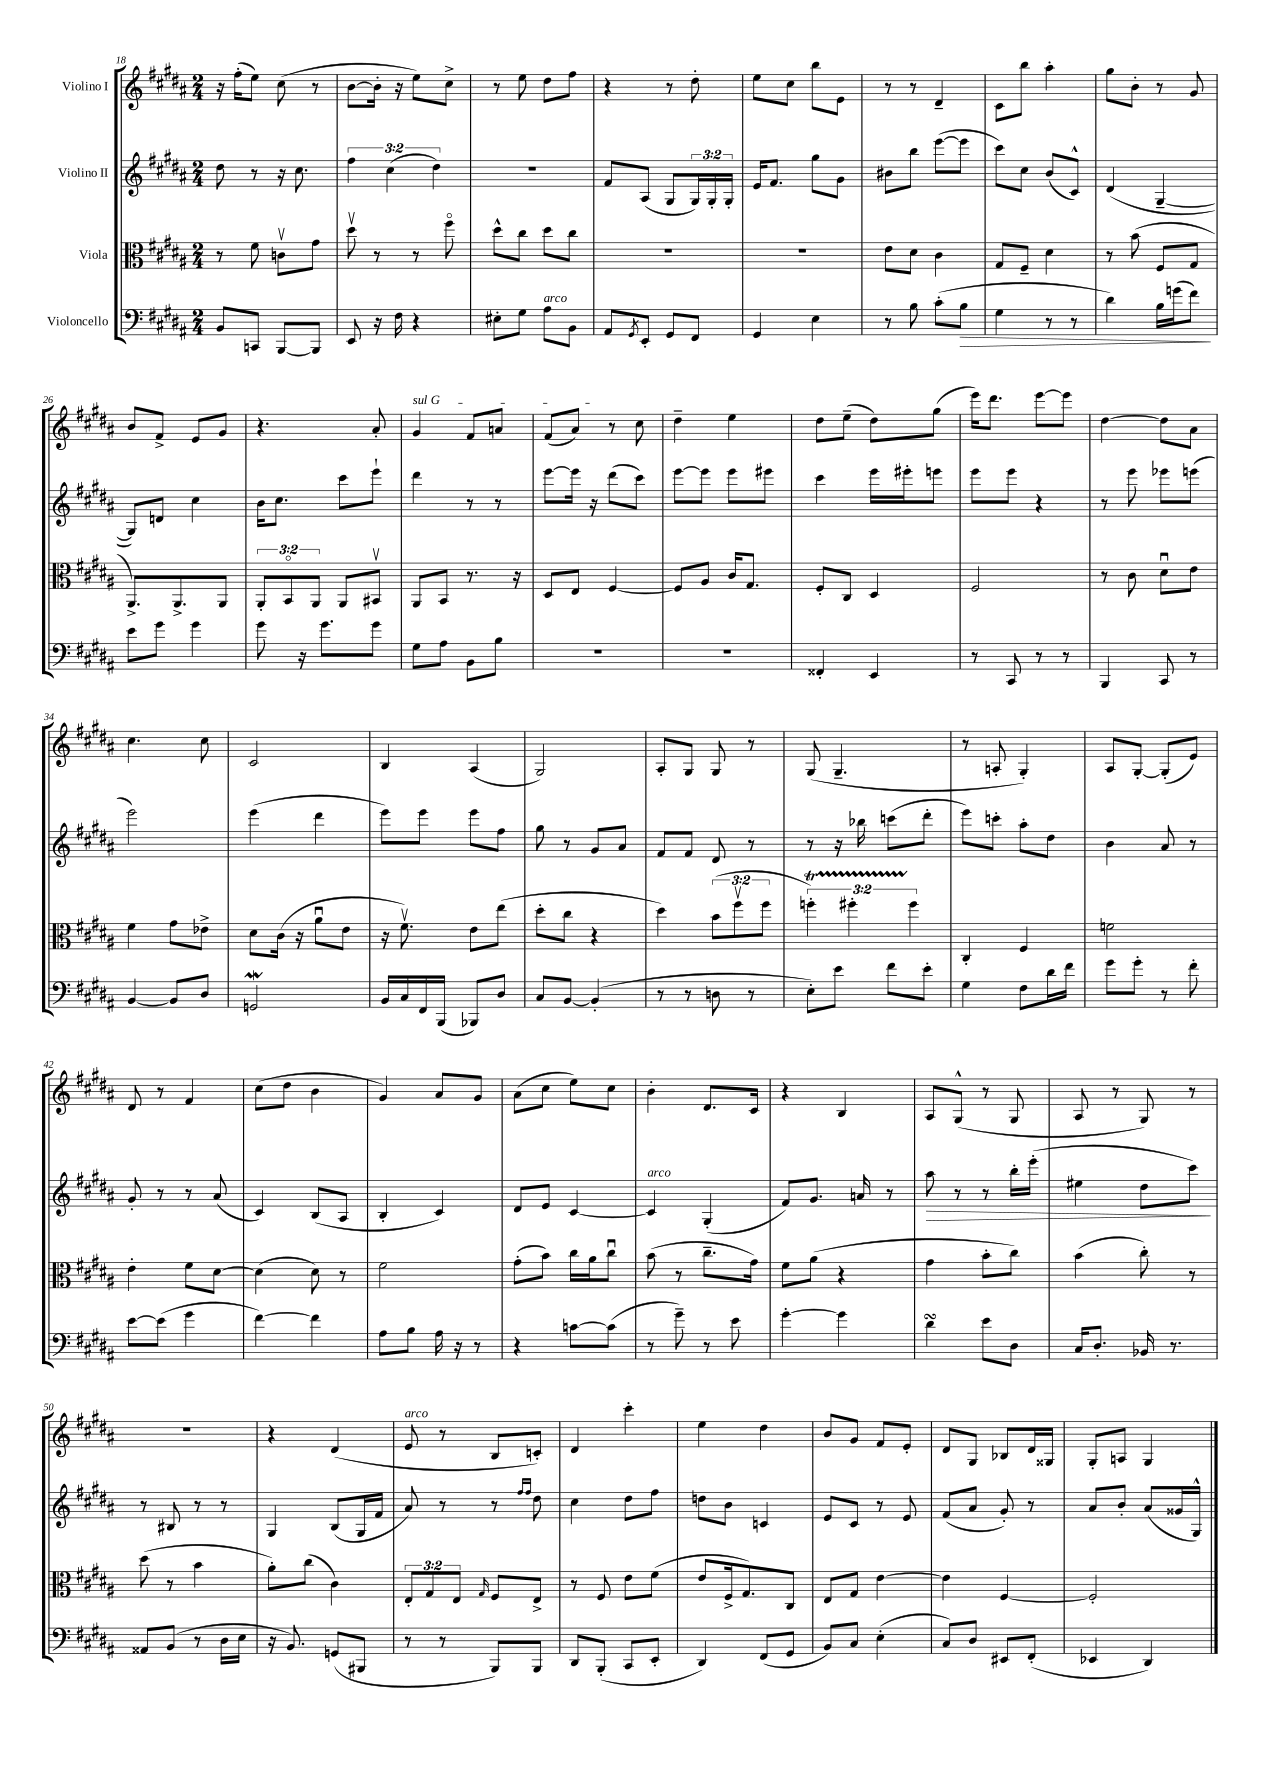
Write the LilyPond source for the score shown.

<<
\new StaffGroup <<
\new Staff = "s0" \with { instrumentName = "Violino I" } {
    \clef treble \key b \major \numericTimeSignature \time 2/4
    r16 fis''16-.( e''8) cis''8( r8 |
    b'8~ b'16-. r16 e''8) cis''8-> |
    r8 e''8 dis''8 fis''8 |
    r4 r8 dis''8-. |
    e''8 cis''8 b''8 e'8 |
    r8 r8 dis'4-- |
    cis'8 b''8 ais''4-. |
    gis''8 b'8-. r8 gis'8 |
    b'8 fis'8-> e'8 gis'8 |
    r4. ais'8-. |
    \once \override TextSpanner.bound-details.left.text = \markup { \italic "sul G" } gis'4\startTextSpan fis'8 a'8 |
    fis'8( ais'8\stopTextSpan) r8 cis''8 |
    dis''4-- e''4 |
    dis''8 e''8--( dis''8) gis''8( |
    e'''16) dis'''8. e'''8~ e'''8 |
    dis''4~ dis''8 ais'8 |
    cis''4. cis''8 |
    cis'2 |
    b4 ais4( |
    gis2) |
    ais8-. gis8 gis8 r8 |
    gis8( gis4.-- |
    r8 a8-. gis4-.) |
    ais8 gis8~-. gis8-.( e'8) |
    dis'8 r8 fis'4 |
    cis''8( dis''8 b'4 |
    gis'4) ais'8 gis'8 |
    ais'8( cis''8 e''8) cis''8 |
    b'4-. dis'8. cis'16 |
    r4 b4 |
    ais8 gis8-^( r8 gis8 |
    ais8 r8 gis8) r8 |
    r2 |
    r4 dis'4( |
    e'8^\markup { \italic "arco" } r8 b8 c'8-.) |
    dis'4 cis'''4-. |
    e''4 dis''4 |
    b'8 gis'8 fis'8 e'8-. |
    dis'8 gis8 bes8 dis'16 gisis16 |
    gis8-. a8 gis4 \bar "|." |
}
\new Staff = "s1" \with { instrumentName = "Violino II" } {
    \clef treble \key b \major \numericTimeSignature \time 2/4 \override Staff.TupletNumber.text = #tuplet-number::calc-fraction-text
    dis''8 r8 r16 cis''8. |
    \tuplet 3/2 { fis''4 cis''4( dis''4) } |
    R2 |
    fis'8 ais8( gis8 \tuplet 3/2 { gis16) gis16-. gis16-. } |
    e'16 fis'8. gis''8 gis'8 |
    bis'8 b''8 e'''8~( e'''8 |
    cis'''8) cis''8 b'8( cis'8-^) |
    dis'4( gis4~-- |
    gis8) d'8 cis''4 |
    b'16 cis''8. cis'''8 e'''8-! |
    dis'''4 r8 r8 |
    e'''8~ e'''16 r16 dis'''8( cis'''8) |
    e'''8~ e'''8 e'''8 eis'''8 |
    cis'''4 e'''16 eis'''16-. e'''8 |
    e'''8 e'''8 r4 |
    r8 e'''8 ees'''8 e'''8( |
    e'''2) |
    e'''4( dis'''4 |
    e'''8) e'''8 e'''8 fis''8 |
    gis''8 r8 gis'8 ais'8 |
    fis'8 fis'8 dis'8 r8 |
    r8 r16 bes''16 c'''8( dis'''8-. |
    e'''8) c'''8-. ais''8-. dis''8 |
    b'4 ais'8 r8 |
    gis'8-. r8 r8 ais'8( |
    cis'4) b8( ais8 |
    b4-. cis'4) |
    dis'8 e'8 cis'4~ |
    cis'4^\markup { \italic "arco" } gis4-.( |
    fis'8) gis'8. a'16 r8 |
    ais''8\> r8 r8 b''16-. e'''16-.( |
    eis''4 dis''8 cis'''8\!) |
    r8 bis8 r8 r8 |
    gis4 b8( gis16 fis'16 |
    ais'8) r8 r8 \grace { fis''16 fis''16 } dis''8 |
    cis''4 dis''8 fis''8 |
    d''8 b'8 c'4 |
    e'8 cis'8 r8 e'8 |
    fis'8( ais'8 gis'8-.) r8 |
    ais'8 b'8-. ais'8( gisis'16 gis16-^) \bar "|." |
}
\new Staff = "s2" \with { instrumentName = "Viola" } {
    \clef alto \key b \major \numericTimeSignature \time 2/4 \override Staff.TupletNumber.text = #tuplet-number::calc-fraction-text
    r8 fis'8 c'8\upbow gis'8 |
    dis''8\upbow r8 r8 fis''8\flageolet |
    dis''8-^ cis''8 dis''8 cis''8 |
    R2 |
    R2 |
    e'8 dis'8 cis'4 |
    gis8 fis8-- dis'4 |
    r8 b'8( fis8 gis8 |
    ais,8.->) ais,8.-> ais,8 |
    \tuplet 3/2 { ais,8-. b,8\flageolet ais,8 } ais,8 bis,8\upbow |
    ais,8 b,8 r8. r16 |
    dis8 e8 fis4~ |
    fis8 ais8 cis'16 gis8. |
    fis8-. cis8 dis4 |
    fis2 |
    r8 cis'8 dis'8\downbow e'8 |
    fis'4 gis'8 ees'8-> |
    dis'8 cis'16( r16 ais'8\downbow e'8 |
    r16 fis'8.\upbow) e'8 e''8( |
    dis''8-. cis''8 r4 |
    dis''4) \tuplet 3/2 { b'8( fis''8\upbow fis''8 } |
    \tuplet 3/2 { f''4-.\startTrillSpan) fis''4-. fis''4\stopTrillSpan } |
    cis4-. fis4 |
    f'2 |
    e'4-. fis'8 dis'8~ |
    dis'4( dis'8) r8 |
    fis'2 |
    gis'8-.( b'8) cis''16 ais'16 cis''8\downbow |
    b'8( r8 cis''8.-- gis'16) |
    fis'8 ais'8( r4 |
    gis'4 b'8-. cis''8) |
    b'4( cis''8-.) r8 |
    dis''8( r8 b'4 |
    ais'8-.) cis''8( cis'4) |
    \tuplet 3/2 { e8-. gis8 e8 } \grace { gis16 } fis8 e8-> |
    r8 fis8 e'8 fis'8( |
    e'8 fis16-> gis8.) cis8 |
    e8 gis8 e'4~ |
    e'4 fis4~ |
    fis2-. \bar "|." |
}
\new Staff = "s3" \with { instrumentName = "Violoncello" } {
    \clef bass \key b \major \numericTimeSignature \time 2/4
    b,8 c,8 b,,8~ b,,8 |
    e,8 r16 fis16 r4 |
    eis8-. gis8 ais8^\markup { \italic "arco" } b,8 |
    ais,8 \acciaccatura { gis,8 } e,8-. gis,8 fis,8 |
    gis,4 e4 |
    r8 b8 cis'8-.( b8\> |
    gis4 r8 r8 |
    dis'4) b16 g'16( fis'8\!) |
    e'8 gis'8 gis'4 |
    gis'8 r16 gis'8. gis'8 |
    gis8 ais8 b,8 b8 |
    R2 |
    R2 |
    fisis,4-. e,4 |
    r8 cis,8 r8 r8 |
    b,,4 cis,8 r8 |
    b,4~ b,8 dis8 |
    g,2\mordent |
    b,16 cis16 fis,16 b,,16( bes,,8) dis8 |
    cis8 b,8~ b,4-.( |
    r8 r8 d8 r8 |
    e8-.) e'8 fis'8 e'8-. |
    gis4 fis8 dis'16 fis'16 |
    gis'8 gis'8-. r8 fis'8-. |
    e'8~ e'8( gis'4 |
    fis'4~) fis'4 |
    ais8 b8 ais16 r16 r8 |
    r4 c'8~ c'8( |
    r8 gis'8--) r8 e'8 |
    gis'4~-. gis'4 |
    dis'4\turn e'8 dis8 |
    cis16 dis8.-. bes,16 r8. |
    aisis,8 b,8( r8 dis16 e16 |
    r16 b,8.) g,8( bis,,8 |
    r8 r8 b,,8) b,,8 |
    dis,8 b,,8-.( cis,8 e,8-. |
    dis,4) fis,8( gis,8 |
    b,8) cis8 e4-.( |
    cis8) dis8 eis,8 fis,8-.( |
    ees,4 dis,4) \bar "|." |
}
>>
>>
\layout { \context { \Score currentBarNumber = #18 } }
